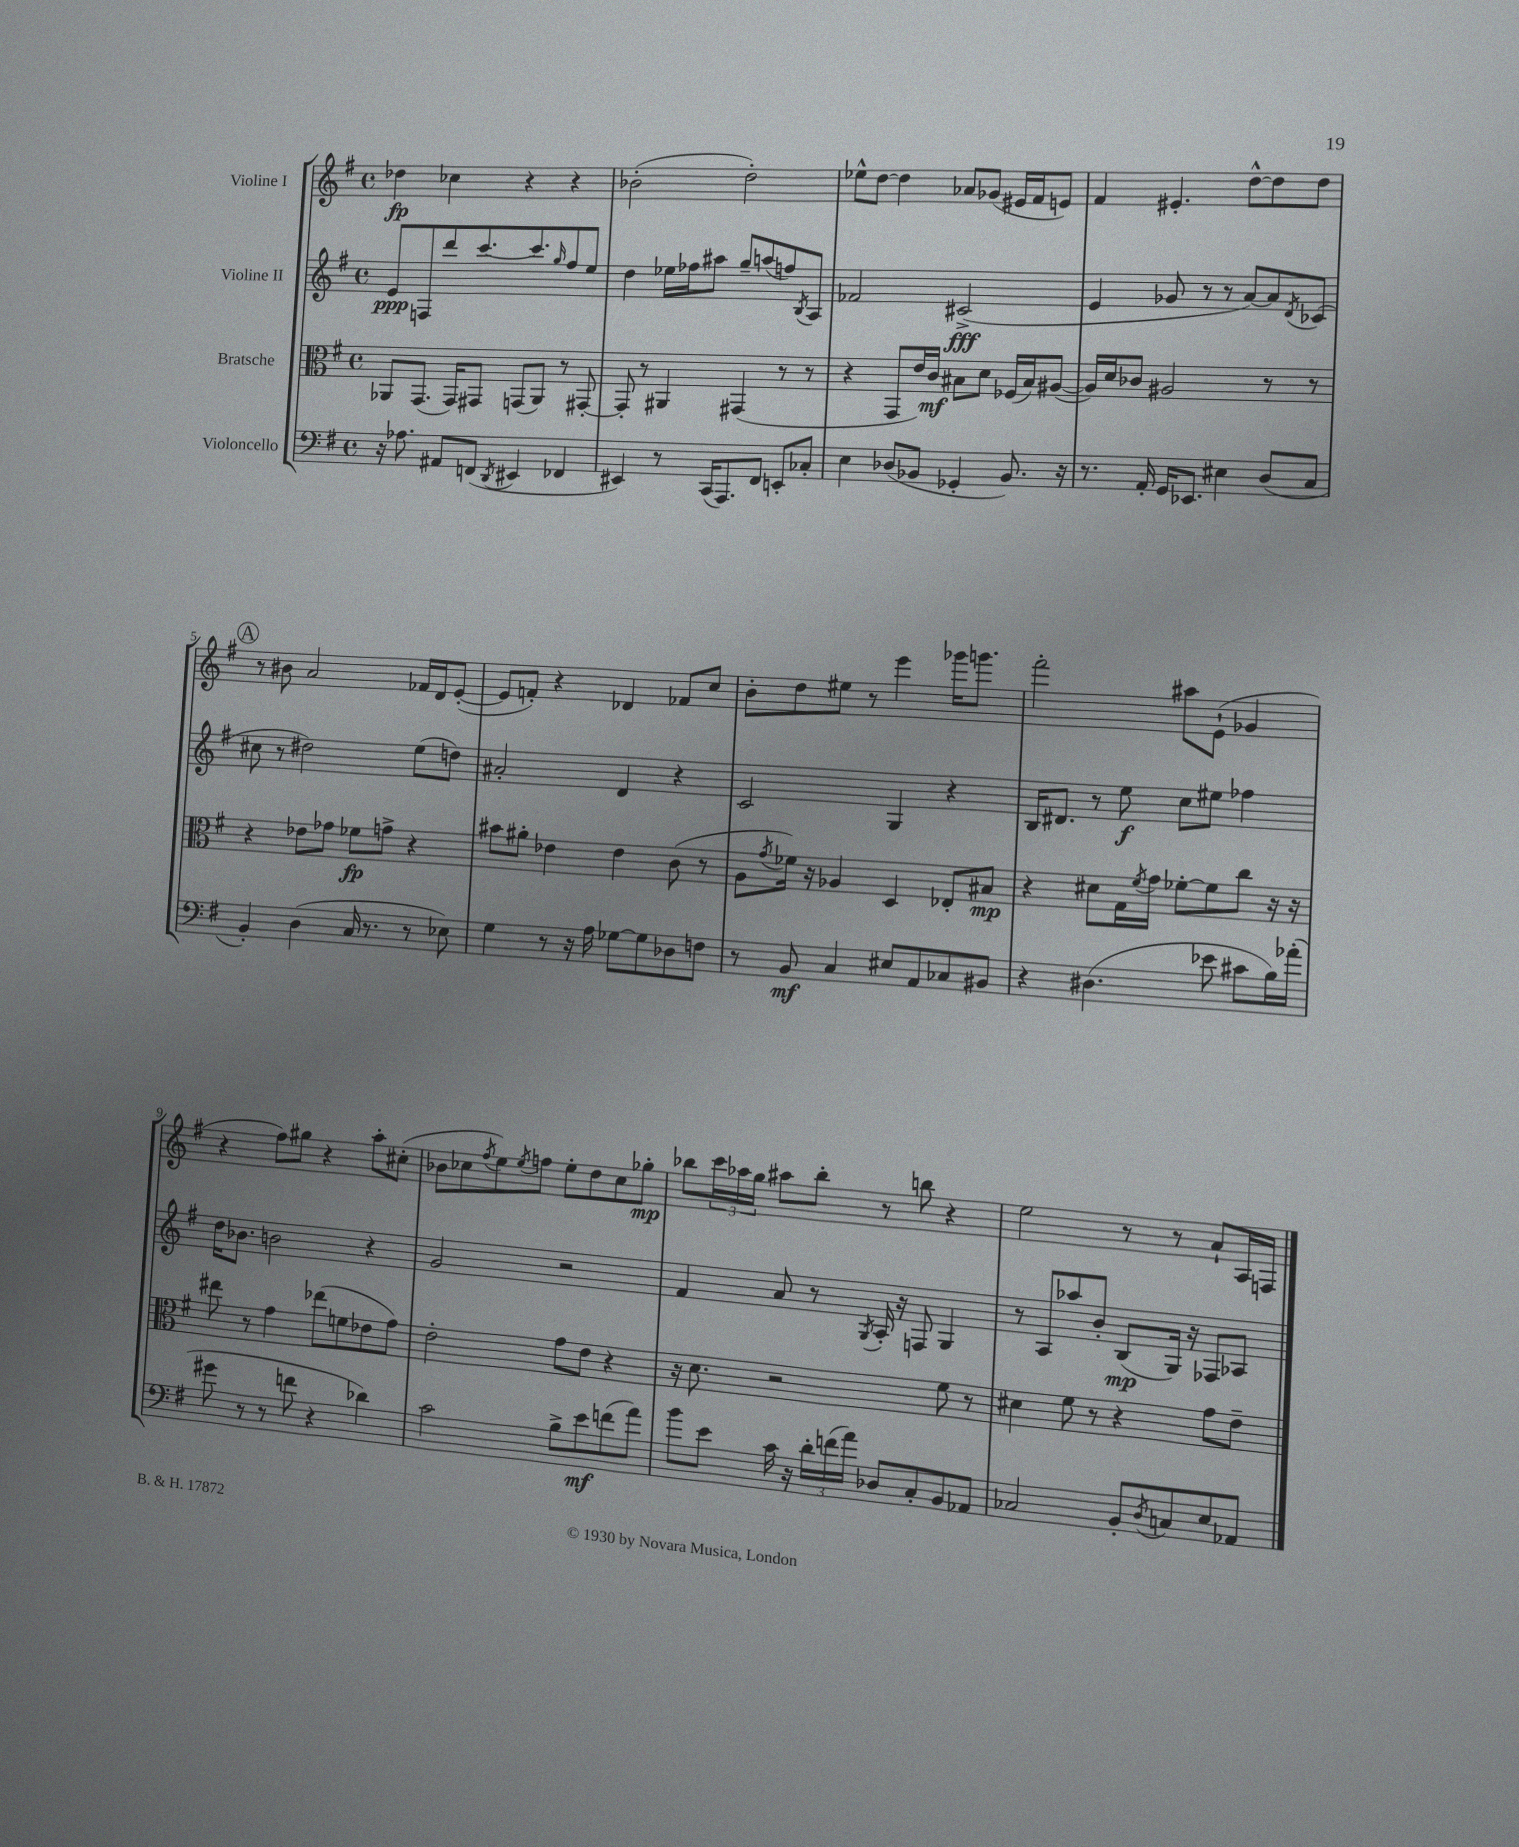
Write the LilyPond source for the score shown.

<<
\new StaffGroup <<
\new Staff = "s0" \with { instrumentName = "Violine I" } {
    \clef treble \key g \major \defaultTimeSignature \time 4/4
    des''4\fp ces''4 r4 r4 |
    bes'2-.( d''2-.) |
    ees''8-^ d''8~ d''4 aes'8 ges'8( eis'16 fis'16 e'8) |
    fis'4 eis'4.-. d''8~-^ d''8 d''8 |
    \mark \markup { \circle "A" } r8 bis'8 a'2 fes'16 d'16 e'8~-.( |
    e'8 f'8-.) r4 des'4 fes'8 c''8 |
    b'8-. d''8 eis''8 r8 e'''4 ges'''16 g'''8. |
    fis'''2-. ais''8 e'8-!( ges'4 |
    r4 fis''8) gis''8 r4 a''8-. cis''8-.( |
    bes'8 ces''8 \acciaccatura { fis''8 } e''8) \acciaccatura { e''8 } f''8 e''8-. d''8 ces''8 ges''8-.\mp |
    bes''8 \tuplet 3/2 { c'''16 aes''16 g''16 } ais''8 bes''8-. r8 b''8 r4 |
    e''2 r8 r8 a'8-! a16 f16 \bar "|." |
}
\new Staff = "s1" \with { instrumentName = "Violine II" } {
    \clef treble \key g \major \defaultTimeSignature \time 4/4
    e'8\ppp f8 d'''8 c'''8.~ c'''8. \grace { g''16 } fis''8 e''8 |
    d''4 ees''16 fes''16 ais''8 g''8-- a''8( f''8) \acciaccatura { b8 } a8 |
    fes'2 cis'2->\fff( |
    e'4 ges'8 r8 r8 a'8~) a'8 \acciaccatura { d'8 } ces'8( |
    \mark \markup { \circle "A" } cis''8 r8 dis''2) e''8( d''8) |
    ais'2-. d'4 r4 |
    c'2 g4 r4 |
    b16 dis'8. r8 e''8\f c''8 eis''8 fes''4 |
    d''16 bes'8. b'2 r4 |
    g'2 r2 |
    fis'4 a'8 r8 \acciaccatura { g8 } a16-. r16 f8 g4 |
    r8 a8 aes''8 b'8-. b8\mp( g16) r16 fes8 aes8 \bar "|." |
}
\new Staff = "s2" \with { instrumentName = "Bratsche" } {
    \clef alto \key g \major \defaultTimeSignature \time 4/4
    aes,8 g,8.( g,16) gis,8 g,8( aes,8) r8 gis,8~-. |
    gis,8-. r8 ais,4 gis,4( r8 r8 |
    r4 g,8 e'16) c'16\mf bis8 d'8 fes16( bis16) ais8~( |
    ais16) d'16 ces'8 ais2 r8 r8 |
    \mark \markup { \circle "A" } r4 ees'8 ges'8 fes'8\fp g'8-> r4 |
    bis'8 ais'8-. ees'4 ees'4 c'8( r8 |
    a8 \acciaccatura { g'8 } fes'16) r16 aes4 d4 ees8-. bis8\mp |
    r4 dis'8 g16 \acciaccatura { fis'8 } g'16 fes'8~-. fes'8 c''8 r16 r16 |
    eis''8 r8 g'4 ees''8( f'8 ees'8 g'8) |
    e'2-. g'8 e'8 r4 |
    r16 d'8. r2 fis'8 r8 |
    dis'4 fis'8 r8 r4 g'8 e'8-- \bar "|." |
}
\new Staff = "s3" \with { instrumentName = "Violoncello" } {
    \clef bass \key g \major \defaultTimeSignature \time 4/4
    r16 aes8. ais,8 f,8( \acciaccatura { d,8 } eis,4 fes,4 |
    eis,4) r8 c,16( a,,8.) fis,8 e,8-. ces8-. |
    e4 des8( bes,8 ges,4-. bes,8.) r16 |
    r8. a,16-. g,16 ees,8. eis4 d8( c8 |
    \mark \markup { \circle "A" } b,4-.) d4( c16 r8. r8 ees8) |
    g4 r8 r16 a16 ges8~ ges8 des8 f8 |
    r8 b,8\mf c4 eis8 a,8 ces8 bis,8 |
    r4 dis4.( ees'8 cis'8 b16) aes'16-.( |
    gis'8 r8 r8 f'8 r4 des'4) |
    c'2 b8-> e'8\mf f'8( a'8) |
    b'8 e'8 c'16 r16 \tuplet 3/2 { d'16-. f'16( a'16) } des8 c8-. b,8 aes,8 |
    ces2 b,8-. \acciaccatura { d8 } c8 e8 aes,8 \bar "|." |
}
>>
>>
